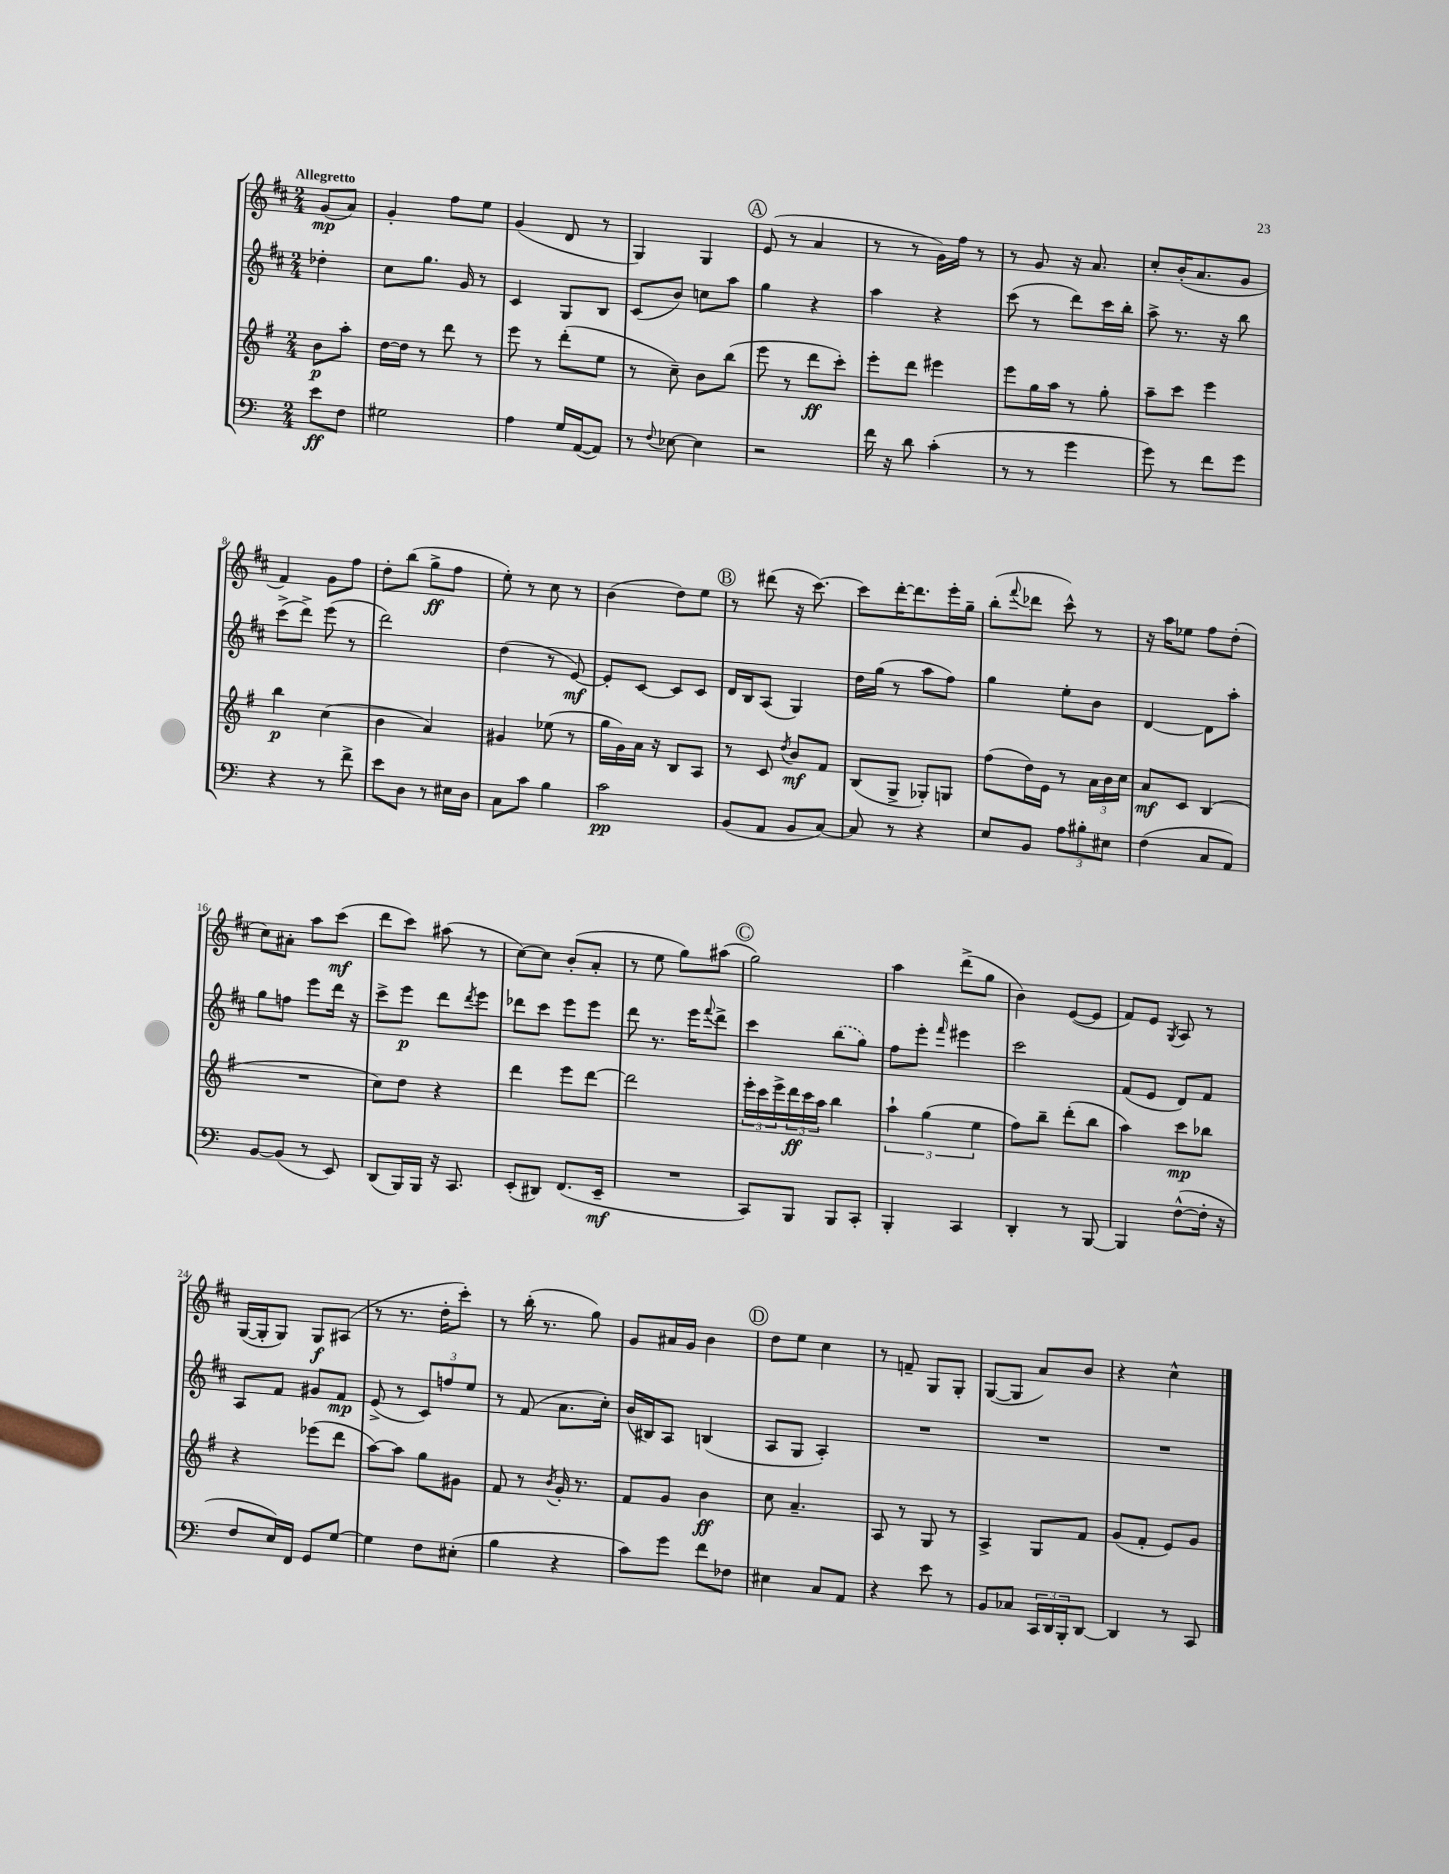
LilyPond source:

<<
\new StaffGroup <<
\new Staff = "s0" {
    \clef treble \key d \major \numericTimeSignature \time 2/4 \partial 4 \tempo "Allegretto"
    g'8\mp( a'8) |
    g'4-. fis''8 e''8 |
    g'4( d'8 r8 |
    g4) g4 |
    \mark \markup { \circle "A" } e'8( r8 a'4 |
    r8 r8 g'16) fis''16 r8 |
    r8 g'8 r16 a'8. |
    cis''8-. b'16-.( a'8. g'8 |
    fis'4) g'8 fis''8 |
    d''8-. b''8( g''8->\ff fis''8 |
    e''8-.) r8 cis''8 r8 |
    b'4( d''8) e''8 |
    \mark \markup { \circle "B" } r8 dis'''8( r16 cis'''8.~) |
    cis'''8 d'''16~-. d'''8. e'''16-. g''16-- |
    b''8-.( \appoggiatura { fis'''8 } des'''8 cis'''8-^) r8 |
    r16 a''16 ees''8 fis''8 d''8-.( |
    cis''8) ais'8-. a''8 cis'''8\mf( |
    d'''8 cis'''8) ais''8( r8 |
    cis''8~) cis''8 b'8-.( a'8-. |
    r8 e''8 g''8) ais''8( |
    \mark \markup { \circle "C" } g''2) |
    a''4 d'''8->( g''8 |
    b'4) e'8~( e'8 |
    fis'8) e'8 \acciaccatura { g8 } a8 r8 |
    g16~( g16-. g8) g8\f ais8( |
    r8 r8. d''16-. cis'''8-.) |
    r8 b''16-.( r8. g''8) |
    g'8 ais'16 g'16 b'4 |
    \mark \markup { \circle "D" } d''8 e''8 cis''4 |
    r8 f'8-- g8 g8-. |
    g8~( g8 a'8) b'8 |
    r4 cis''4-^ \bar "|." |
}
\new Staff = "s1" {
    \clef treble \key d \major \numericTimeSignature \time 2/4 \partial 4
    des''4-. |
    cis''8 g''8. g'16 r8 |
    cis'4 g8 b8 |
    cis'8( b'8) c''8 a''8 |
    \mark \markup { \circle "A" } g''4 r4 |
    a''4 r4 |
    cis'''8( r8 d'''8) cis'''16 b''16-. |
    a''8-> r8. r16 b''8 |
    cis'''8->( d'''8->) e'''8( r8 |
    d'''2) |
    d''4( r8 e'8~\mf) |
    e'8-. cis'8~ cis'8 cis'8 |
    \mark \markup { \circle "B" } d'16 b16 a8( g4) |
    d''16 g''16( r8 a''8 fis''8) |
    g''4 e''8-. b'8 |
    d'4~ d'8 a''8-. |
    g''8 f''8 e'''8 d'''16 r16 |
    cis'''8-> e'''8\p d'''8 \acciaccatura { d'''8 } e'''8 |
    des'''8 cis'''8 e'''8 e'''8 |
    d'''8 r8. e'''16 \appoggiatura { fis'''8 } d'''8-> |
    \mark \markup { \circle "C" } cis'''4 \once \slurDashed b''8( g''8) |
    fis''8 e'''8-. \grace { fis'''16 } eis'''4 |
    cis'''2 |
    fis'8( e'8 d'8) fis'8 |
    a8 fis'8 gis'8 fis'8\mp |
    e'8->( r8 \tuplet 3/2 { cis'8) f''8 e''8 } |
    r8 fis'8( a'8. cis''16-.) |
    b'16( bis16) a8 b4( |
    \mark \markup { \circle "D" } a8 g8 a4-.) |
    R2 |
    R2 |
    R2 \bar "|." |
}
\new Staff = "s2" {
    \clef treble \key g \major \numericTimeSignature \time 2/4 \partial 4
    b'8\p a''8-. |
    d''16~ d''16 r8 d'''8 r8 |
    e'''8 r8 d'''8-.( e''8 |
    r8 c''8--) b'8 b''8( |
    \mark \markup { \circle "A" } e'''8 r8 d'''8\ff c'''8-.) |
    e'''8-. d'''8 eis'''4 |
    e'''8 g''16 a''16 r8 g''8-. |
    a''8-- c'''8 e'''4 |
    b''4\p c''4( |
    b'4 a'4) |
    gis'4 ees''8( r8 |
    g''16 g'16) a'16 r16 b8 a8 |
    \mark \markup { \circle "B" } r8 c'8 \acciaccatura { d''8 } b'8\mf fis'8 |
    b8( g8-> ges8-.) g8 |
    fis''8( d''16) e'16 r8 \tuplet 3/2 { a'16 b'16 c''16 } |
    a'8\mf c'8 b4( |
    R2 |
    c''8) d''8 r4 |
    d'''4 e'''8 d'''8~ |
    d'''2 |
    \mark \markup { \circle "C" } \tuplet 3/2 { e'''16-. c'''16 e'''16-> } \tuplet 3/2 { d'''16\ff c'''16 a''16 } b''4 |
    \tuplet 3/2 { a''4-! g''4( e''4 } |
    fis''8) b''8-- d'''8-.( b''8 |
    a''4) c'''8\mp bes''8 |
    r4 ees'''8( d'''8 |
    a''8~) a''8 g''8 gis'8 |
    fis'8 r8 \acciaccatura { b'8 } g'16-. r8. |
    fis'8 g'8 b'4\ff |
    \mark \markup { \circle "D" } c''8 a'4.-- |
    a8 r8 g8 r8 |
    a4-> g8 fis'8 |
    g'8( fis'8-. e'8) g'8 \bar "|." |
}
\new Staff = "s3" {
    \clef bass \key c \major \numericTimeSignature \time 2/4 \partial 4
    e'8\ff f8 |
    gis2 |
    a4 g16 a,16~( a,8) |
    r8 \appoggiatura { f8 } ees8~ ees4 |
    \mark \markup { \circle "A" } r2 |
    f'16 r16 d'8 c'4-.( |
    r8 r8 g'4 |
    g'8) r8 f'8 g'8 |
    r4 r8 f'8-> |
    e'8 d8 r8 eis16 d16 |
    c8 c'8 b4 |
    c'2\pp |
    \mark \markup { \circle "B" } b,8( a,8 b,8 c8~) |
    c8 r8 r4 |
    e8 b,8 \tuplet 3/2 { a8 bis8-. eis8 } |
    f4( c8 a,8) |
    b,8~ b,8( r8 e,8) |
    d,8( b,,16) b,,16 r16 c,8. |
    e,8-.( dis,8) f,8.( e,16--\mf |
    R2 |
    \mark \markup { \circle "C" } c,8) b,,8 b,,8 c,8-. |
    b,,4-. c,4 |
    d,4-. r8 b,,8~ |
    b,,4 f8~-^( f16-. r16 |
    f8 e16) f,16 g,8 g8~ |
    g4 f8 eis8-.( |
    b4 r4 |
    c'8) g'8 f'8 fes8 |
    \mark \markup { \circle "D" } eis4 c8 a,8 |
    r4 e'8 r8 |
    b,8 ces8 \tuplet 3/2 { c,16 d,16 b,,16-. } d,8~ |
    d,4 r8 c,8 \bar "|." |
}
>>
>>
